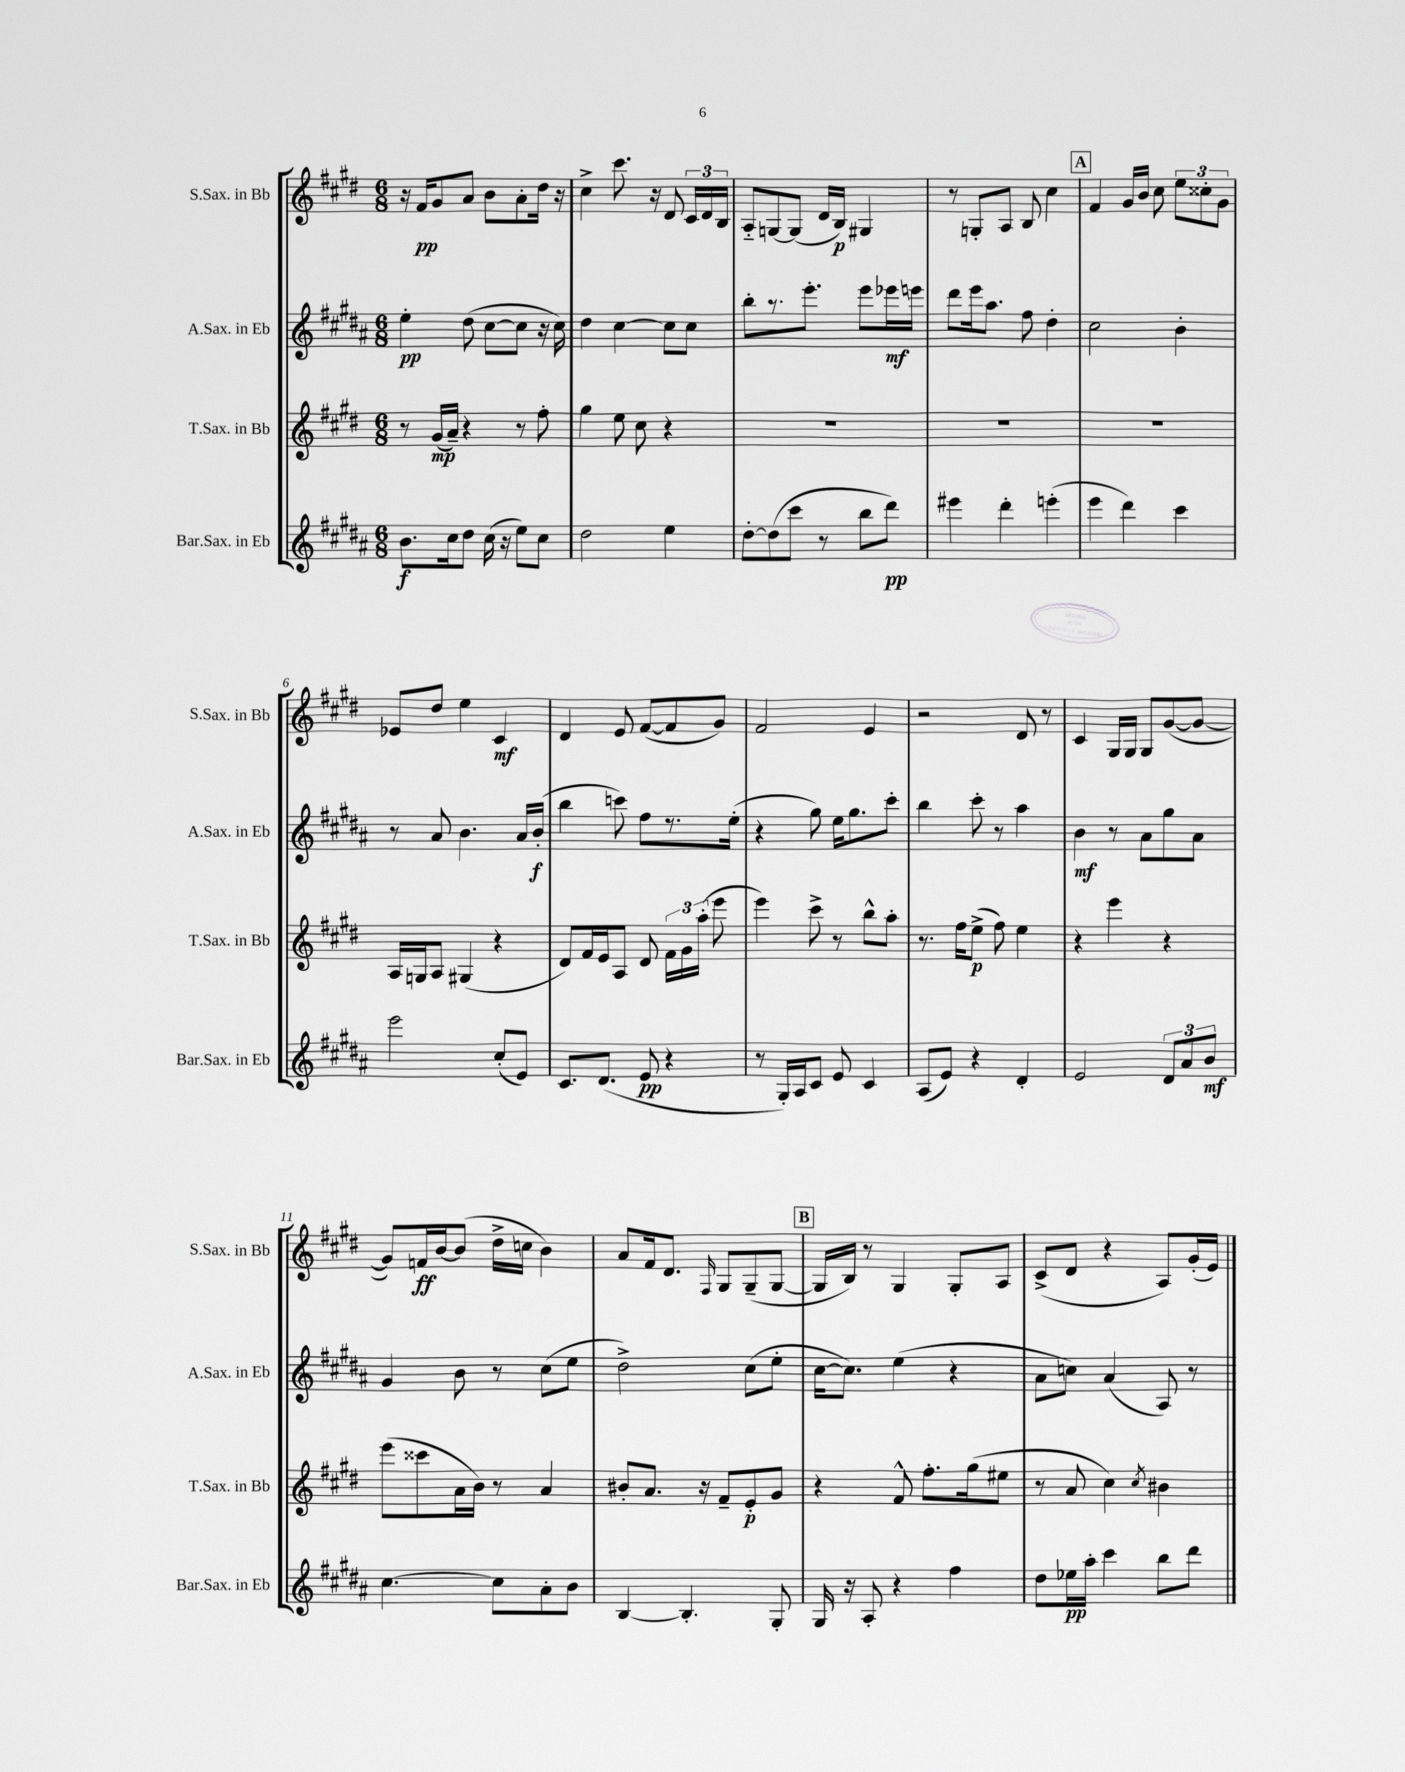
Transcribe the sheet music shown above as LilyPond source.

<<
\new StaffGroup <<
\new Staff = "s0" \with { instrumentName = "S.Sax. in Bb" shortInstrumentName = "S.Sax. in Bb" } {
    \clef treble \key e \major \numericTimeSignature \time 6/8
    \autoBeamOff r16 fis'16[\pp gis'8 a'8] b'8[ a'8-. dis''16] r16 |
    cis''4-> cis'''8. r16 dis'8 \tuplet 3/2 { cis'16[ dis'16 b16] } |
    a8[-_ g8~ g8]( dis'16[ b16]\p) gis4 |
    r8 g8[-. a8] b8 cis''4 |
    \mark \markup { \box "A" } fis'4 gis'16[ b'16] cis''8 \tuplet 3/2 { e''8[ cisis''8-. gis'8] } |
    ees'8[ dis''8] e''4 cis'4\mf |
    dis'4 e'8 fis'8[~( fis'8 gis'8]) |
    fis'2 e'4 |
    r2 dis'8 r8 |
    cis'4 gis16[ gis16] gis8[ gis'8~( gis'8]~ |
    gis'8[) f'16\ff b'16~ b'8]( dis''16[-> c''16] b'4) |
    a'8[ fis'16 dis'8.] \grace { fis16 } gis8[ gis8--( gis8]~ |
    \mark \markup { \box "B" } gis16[ b16]) r8 gis4 gis8[-. a8] |
    cis'8[->( dis'8] r4 a8[) gis'16-.( e'16]) \bar "|." |
}
\new Staff = "s1" \with { instrumentName = "A.Sax. in Eb" shortInstrumentName = "A.Sax. in Eb" } {
    \clef treble \key b \major \numericTimeSignature \time 6/8
    \autoBeamOff e''4-.\pp dis''8( cis''8[~ cis''8] r16 cis''16) |
    dis''4 cis''4~ cis''8[ cis''8] |
    b''8[-. r8. e'''8.]-. e'''8[ ees'''16\mf e'''16] |
    dis'''8[ e'''16 ais''8.] fis''8 dis''4-. |
    \mark \markup { \box "A" } cis''2 b'4-. |
    r8 ais'8 b'4. ais'16[ b'16]-.\f( |
    b''4 c'''8) fis''8[ r8. e''16]-.( |
    r4 gis''8) e''16[ gis''8. cis'''8]-. |
    b''4 cis'''8-. r8 ais''4 |
    b'4\mf r8 ais'8[ gis''8 ais'8] |
    gis'4 b'8 r8 cis''8[( e''8] |
    dis''2->) cis''8[( e''8]-. |
    \mark \markup { \box "B" } cis''16[~ cis''8.]) e''4( r4 |
    ais'8[ c''8]) ais'4( ais8) r8 \bar "|." |
}
\new Staff = "s2" \with { instrumentName = "T.Sax. in Bb" shortInstrumentName = "T.Sax. in Bb" } {
    \clef treble \key e \major \numericTimeSignature \time 6/8
    \autoBeamOff r8 gis'16[\mp( a'16]--) r4 r8 fis''8-. |
    gis''4 e''8 cis''8 r4 |
    R2. |
    R2. |
    \mark \markup { \box "A" } R2. |
    a16[ g16 a8] gis4( r4 |
    dis'8[) fis'16 e'16 a8] dis'8 \tuplet 3/2 { fis'16[ gis'16 a''16]-.( } e'''8 |
    e'''4) cis'''8-> r8 b''8[-^ a''8]-. |
    r8. fis''16[ e''8]->\p( fis''8) e''4 |
    r4 e'''4 r4 |
    e'''8[( cisis'''8 a'16 b'16]) r8 a'4 |
    bis'8[-. a'8.] r16 fis'8[-- e'8-.\p gis'8] |
    \mark \markup { \box "B" } r4 fis'8-^ fis''8.[-. gis''16( eis''8] |
    r8 a'8 cis''4) \acciaccatura { cis''8 } bis'4 \bar "|." |
}
\new Staff = "s3" \with { instrumentName = "Bar.Sax. in Eb" shortInstrumentName = "Bar.Sax. in Eb" } {
    \clef treble \key b \major \numericTimeSignature \time 6/8
    \autoBeamOff b'8.[\f cis''16 dis''8] cis''16( r16 e''8[) cis''8] |
    dis''2 e''4 |
    dis''8[~-. dis''8( cis'''8] r8 b''8[ dis'''8]\pp) |
    eis'''4 dis'''4-. e'''4-.( |
    \mark \markup { \box "A" } e'''4 dis'''4) cis'''4 |
    e'''2 cis''8[-.( e'8]) |
    cis'8.[ dis'8.]( e'8\pp r4 |
    r8 gis16[-.) ais16 cis'8] e'8 cis'4 |
    ais8[( e'8]) r4 dis'4-. |
    e'2 \tuplet 3/2 { dis'8[ ais'8 b'8]\mf } |
    cis''4.~ cis''8[ ais'8-. b'8] |
    b4~ b4.-. gis8-. |
    \mark \markup { \box "B" } gis16 r16 ais8-. r4 fis''4 |
    dis''8[ ees''16\pp ais''16]-. cis'''4 b''8[ dis'''8] \bar "|." |
}
>>
>>
